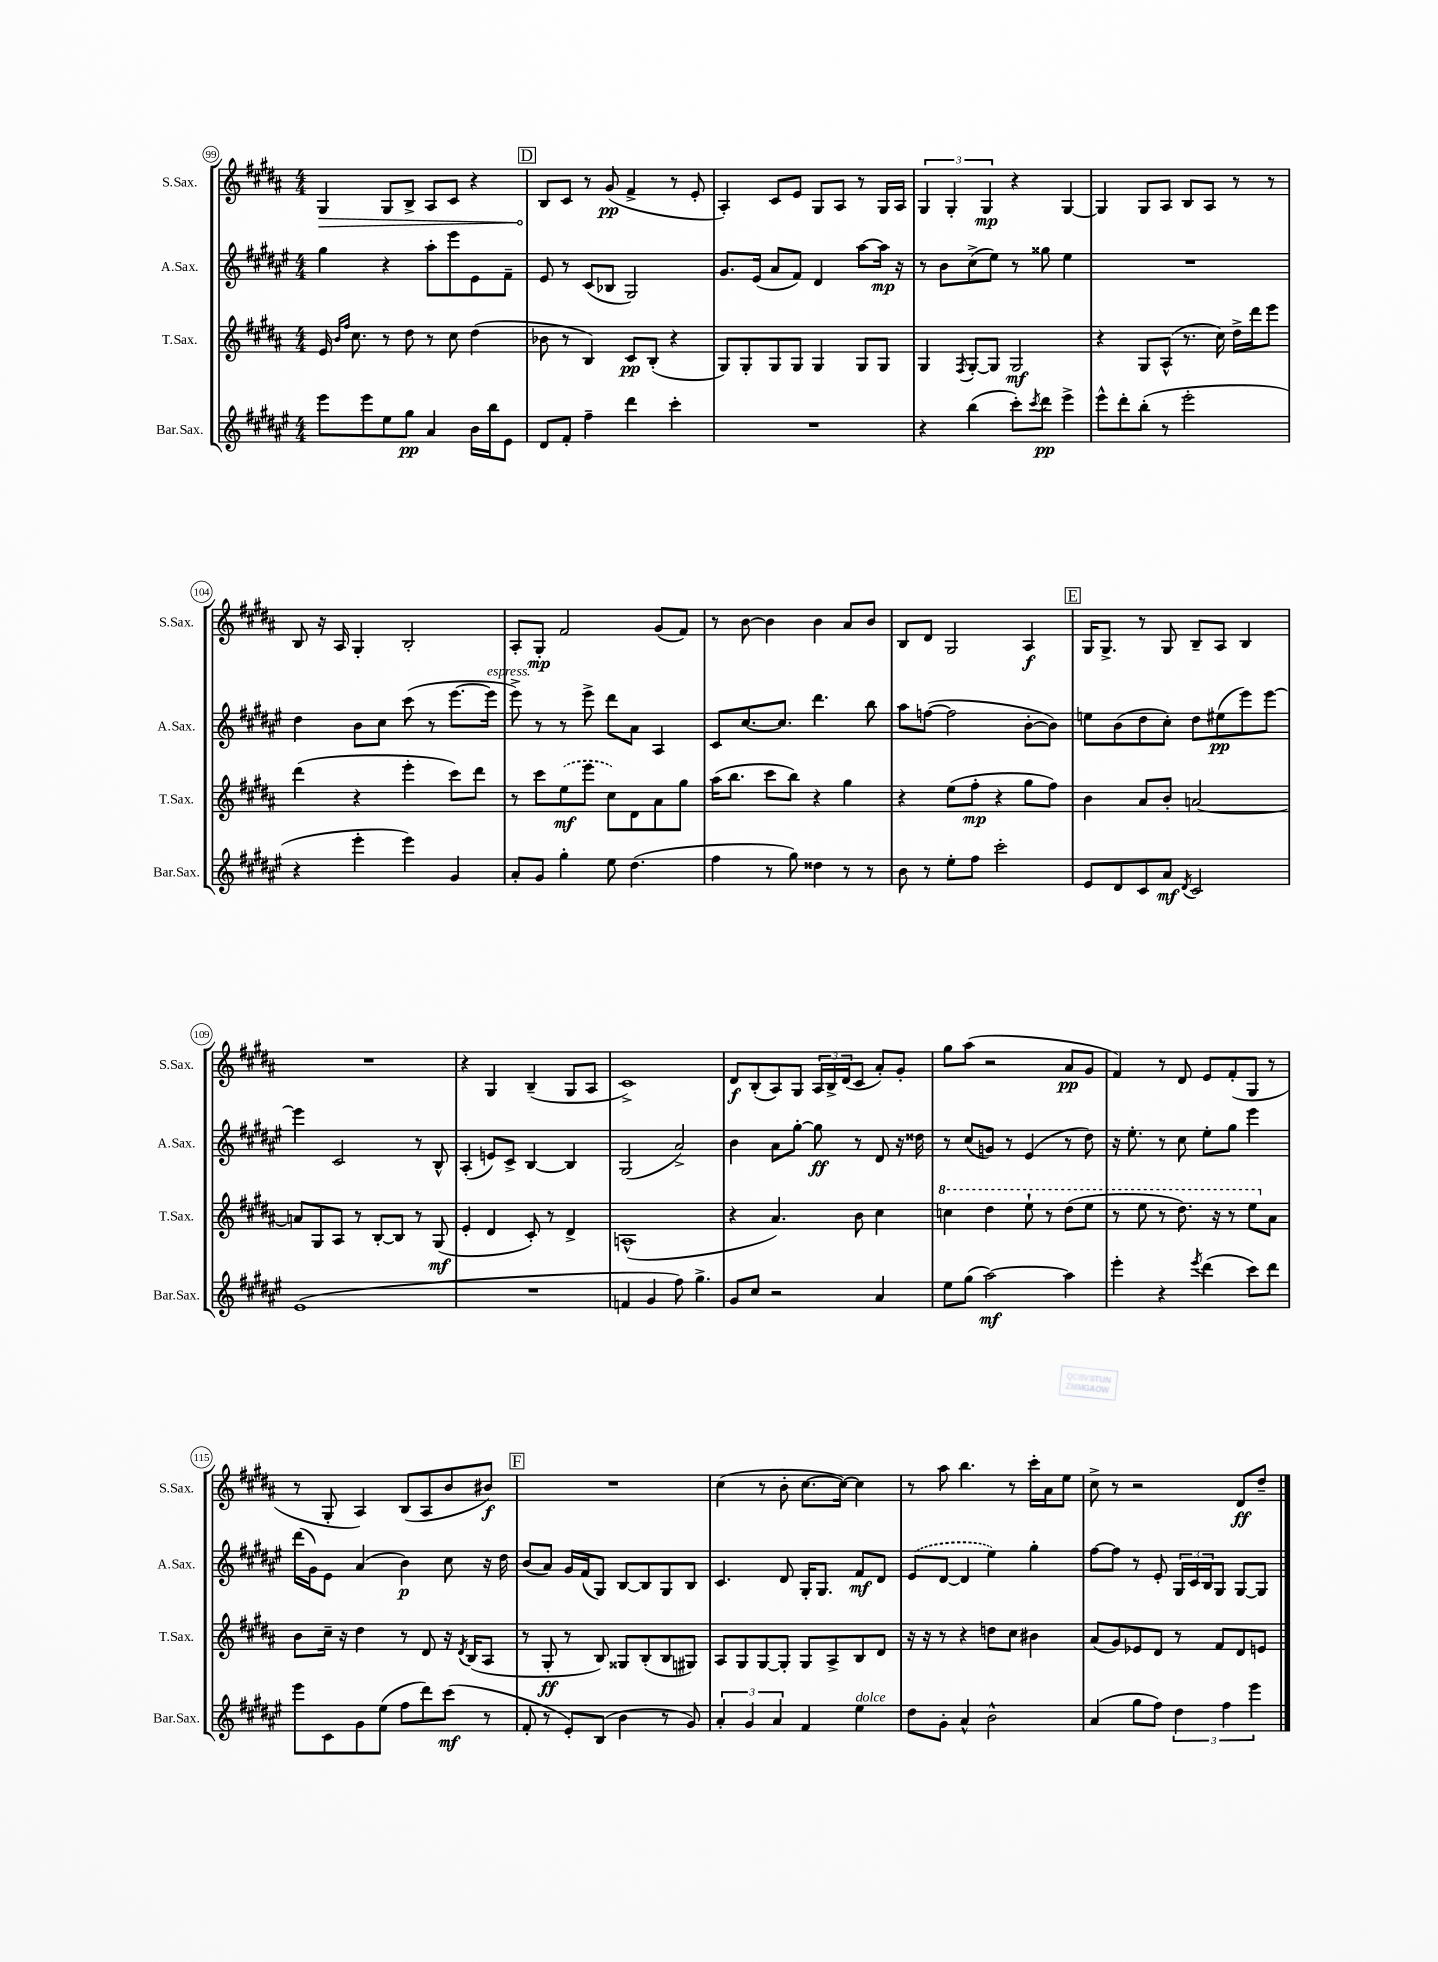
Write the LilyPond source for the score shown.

<<
\new StaffGroup <<
\new Staff = "s0" \with { instrumentName = "S.Sax." shortInstrumentName = "S.Sax." } {
    \clef treble \key b \major \numericTimeSignature \time 4/4
    \once \override Hairpin.circled-tip = ##t gis4\> gis8 b8-> ais8 cis'8 r4 |
    \mark \markup { \box "D" } b8\! cis'8 r8 gis'8\pp( fis'4-> r8 e'8-. |
    ais4-.) cis'8 e'8 gis8 ais8 r8 gis16 ais16 |
    \tuplet 3/2 { gis4 gis4-. gis4\mp } r4 gis4~ |
    gis4 gis8 ais8 b8 ais8 r8 r8 |
    b8 r16 ais16 gis4-. b2-. |
    ais8-. gis8-.\mp fis'2 gis'8( fis'8) |
    r8 b'8~ b'4 b'4 ais'8 b'8 |
    b8 dis'8 gis2 ais4\f |
    \mark \markup { \box "E" } gis16 gis8.-> r8 gis8 b8-- ais8 b4 |
    R1 |
    r4 gis4 b4--( gis8 ais8 |
    cis'1->) |
    dis'8\f b8-.( ais8) gis8 \tuplet 3/2 { ais16 b16-> dis'16( } cis'8 ais'8-.) gis'8-. |
    gis''8 ais''8( r2 ais'8\pp gis'8 |
    fis'4) r8 dis'8 e'8 fis'8-.( gis8 r8 |
    r8 gis8-. ais4) b8( ais8 b'8 bis'8\f) |
    \mark \markup { \box "F" } R1 |
    cis''4( r8 b'8-. cis''8.~ cis''16~) cis''4 |
    r8 ais''8 b''4. r8 cis'''16-. ais'16 e''8 |
    cis''8-> r8 r2 dis'8\ff dis''8-- \bar "|." |
}
\new Staff = "s1" \with { instrumentName = "A.Sax." shortInstrumentName = "A.Sax." } {
    \clef treble \key fis \major \numericTimeSignature \time 4/4
    gis''4 r4 ais''8-. eis'''8 eis'8 fis'8-- |
    \mark \markup { \box "D" } eis'8 r8 cis'8( bes8 gis2) |
    gis'8. eis'16( ais'8 fis'8) dis'4 ais''8~ ais''16\mp r16 |
    r8 b'8 cis''8->( eis''8) r8 gisis''8 eis''4 |
    R1 |
    dis''4 b'8 cis''8 cis'''8( r8 eis'''8.~ eis'''16^\markup { \italic "espress." } |
    eis'''8->) r8 r8 eis'''8-> dis'''8 ais'8 ais4 |
    cis'8 cis''8.~ cis''8. dis'''4. b''8 |
    ais''8 f''8~( f''2 b'8~-. b'8) |
    \mark \markup { \box "E" } e''8 b'8( dis''8 cis''8-.) dis''8 eis''8\pp( eis'''8) eis'''8~ |
    eis'''4 cis'2 r8 b8-^ |
    ais4-.( e'8) cis'8-> b4~ b4 |
    gis2( ais'2->) |
    b'4 ais'8 gis''8~-. gis''8\ff r8 dis'8 r16 disis''16 |
    r8 cis''8( g'8) r8 eis'4( r8 dis''8) |
    r16 eis''8.-. r8 cis''8 eis''8-. gis''8 eis'''4 |
    dis'''16( gis'16) eis'8 ais'4( b'4\p) cis''8 r16 dis''16 |
    \mark \markup { \box "F" } b'8( ais'8) gis'16 fis'16( gis8) b8~ b8 gis8 b8 |
    cis'4. dis'8 gis16-. gis8. fis'8\mf dis'8 |
    \once \slurDashed eis'8( dis'8~ dis'4 eis''4) gis''4-. |
    fis''8~ fis''8 r8 eis'8-. \tuplet 3/2 { gis16 cis'16 b16 } gis8 gis8~ gis8 \bar "|." |
}
\new Staff = "s2" \with { instrumentName = "T.Sax." shortInstrumentName = "T.Sax." } {
    \clef treble \key b \major \numericTimeSignature \time 4/4
    e'16 \grace { b'16 fis''16 } cis''8. r8 dis''8 r8 cis''8 dis''4( |
    \mark \markup { \box "D" } bes'8 r8 b4) cis'8\pp b8-.( r4 |
    gis8) gis8-. gis8 gis8 gis4 gis8 gis8 |
    gis4 \acciaccatura { fis8 } gis8~-. gis8 gis2\mf |
    r4 gis8 ais8-^( r8. cis''16) dis''16-> dis'''16 e'''8 |
    dis'''4( r4 e'''4-. cis'''8) dis'''8 |
    r8 cis'''8 \once \slurDashed e''8\mf( e'''8 cis''8) dis'8 ais'8 gis''8 |
    ais''16( b''8. cis'''8 b''8) r4 gis''4 |
    r4 e''8( fis''8-.\mp r4 gis''8 fis''8) |
    \mark \markup { \box "E" } b'4 ais'8 b'8-. a'2~ |
    a'8 gis8 ais8 r8 b8~-. b8 r8 gis8\mf( |
    e'4-. dis'4 cis'8-.) r8 dis'4-> |
    a1-^( |
    r4 ais'4.) b'8 cis''4 |
    \ottava #1 c'''4 dis'''4 e'''8-! r8 dis'''8( e'''8 |
    r8 e'''8 r8 dis'''8.) r16 r8 e'''8 \ottava #0 ais'8 |
    b'8 cis''16-- r16 dis''4 r8 dis'8 r16 \acciaccatura { dis'8 } b16( ais8 |
    \mark \markup { \box "F" } r8 gis8-.\ff r8 b8) gisis8 b8-.( b8 gis8) |
    ais8 gis8 gis8~ gis8-. gis8 ais8-> b8 dis'8 |
    r16 r16 r8 r4 d''8 cis''8 bis'4 |
    ais'8( gis'8) ees'8 dis'8 r8 fis'8 dis'8 e'8 \bar "|." |
}
\new Staff = "s3" \with { instrumentName = "Bar.Sax." shortInstrumentName = "Bar.Sax." } {
    \clef treble \key fis \major \numericTimeSignature \time 4/4
    eis'''8 eis'''8 eis''8 gis''8\pp ais'4 b'16 b''16 eis'8 |
    \mark \markup { \box "D" } dis'8 fis'8-. fis''4-- dis'''4 cis'''4-. |
    R1 |
    r4 b''4( cis'''8-.) \acciaccatura { cis'''8 } dis'''8\pp eis'''4-> |
    eis'''8-^ dis'''8-. b''8-.( r8 eis'''2-. |
    r4 eis'''4-. eis'''4) gis'4 |
    ais'8-. gis'8 gis''4-. eis''8 dis''4.( |
    fis''4 r8 gis''8) disis''4 r8 r8 |
    b'8 r8 eis''8-. fis''8 cis'''2-. |
    \mark \markup { \box "E" } eis'8 dis'8 cis'8 ais'8\mf \acciaccatura { dis'8 } cis'2 |
    eis'1( |
    R1 |
    f'4 gis'4 fis''8) gis''4.-> |
    gis'8 cis''8 r2 ais'4 |
    eis''8 gis''8( ais''2~\mf) ais''4 |
    eis'''4-. r4 \acciaccatura { eis'''8 } dis'''4( cis'''8) dis'''8 |
    eis'''8 cis'8 gis'8 eis''8( fis''8 dis'''8) cis'''8\mf( r8 |
    \mark \markup { \box "F" } fis'8-. r8 eis'8-.) b8( b'4 r8 gis'8) |
    \tuplet 3/2 { ais'4-. gis'4 ais'4 } fis'4 eis''4^\markup { \italic "dolce" } |
    dis''8 gis'8-. ais'4-^ b'2-^ |
    ais'4( gis''8 fis''8) \tuplet 3/2 { dis''4 fis''4 eis'''4 } \bar "|." |
}
>>
>>
\layout { \context { \Score currentBarNumber = #99 \override BarNumber.stencil = #(make-stencil-circler 0.1 0.3 ly:text-interface::print) } }
